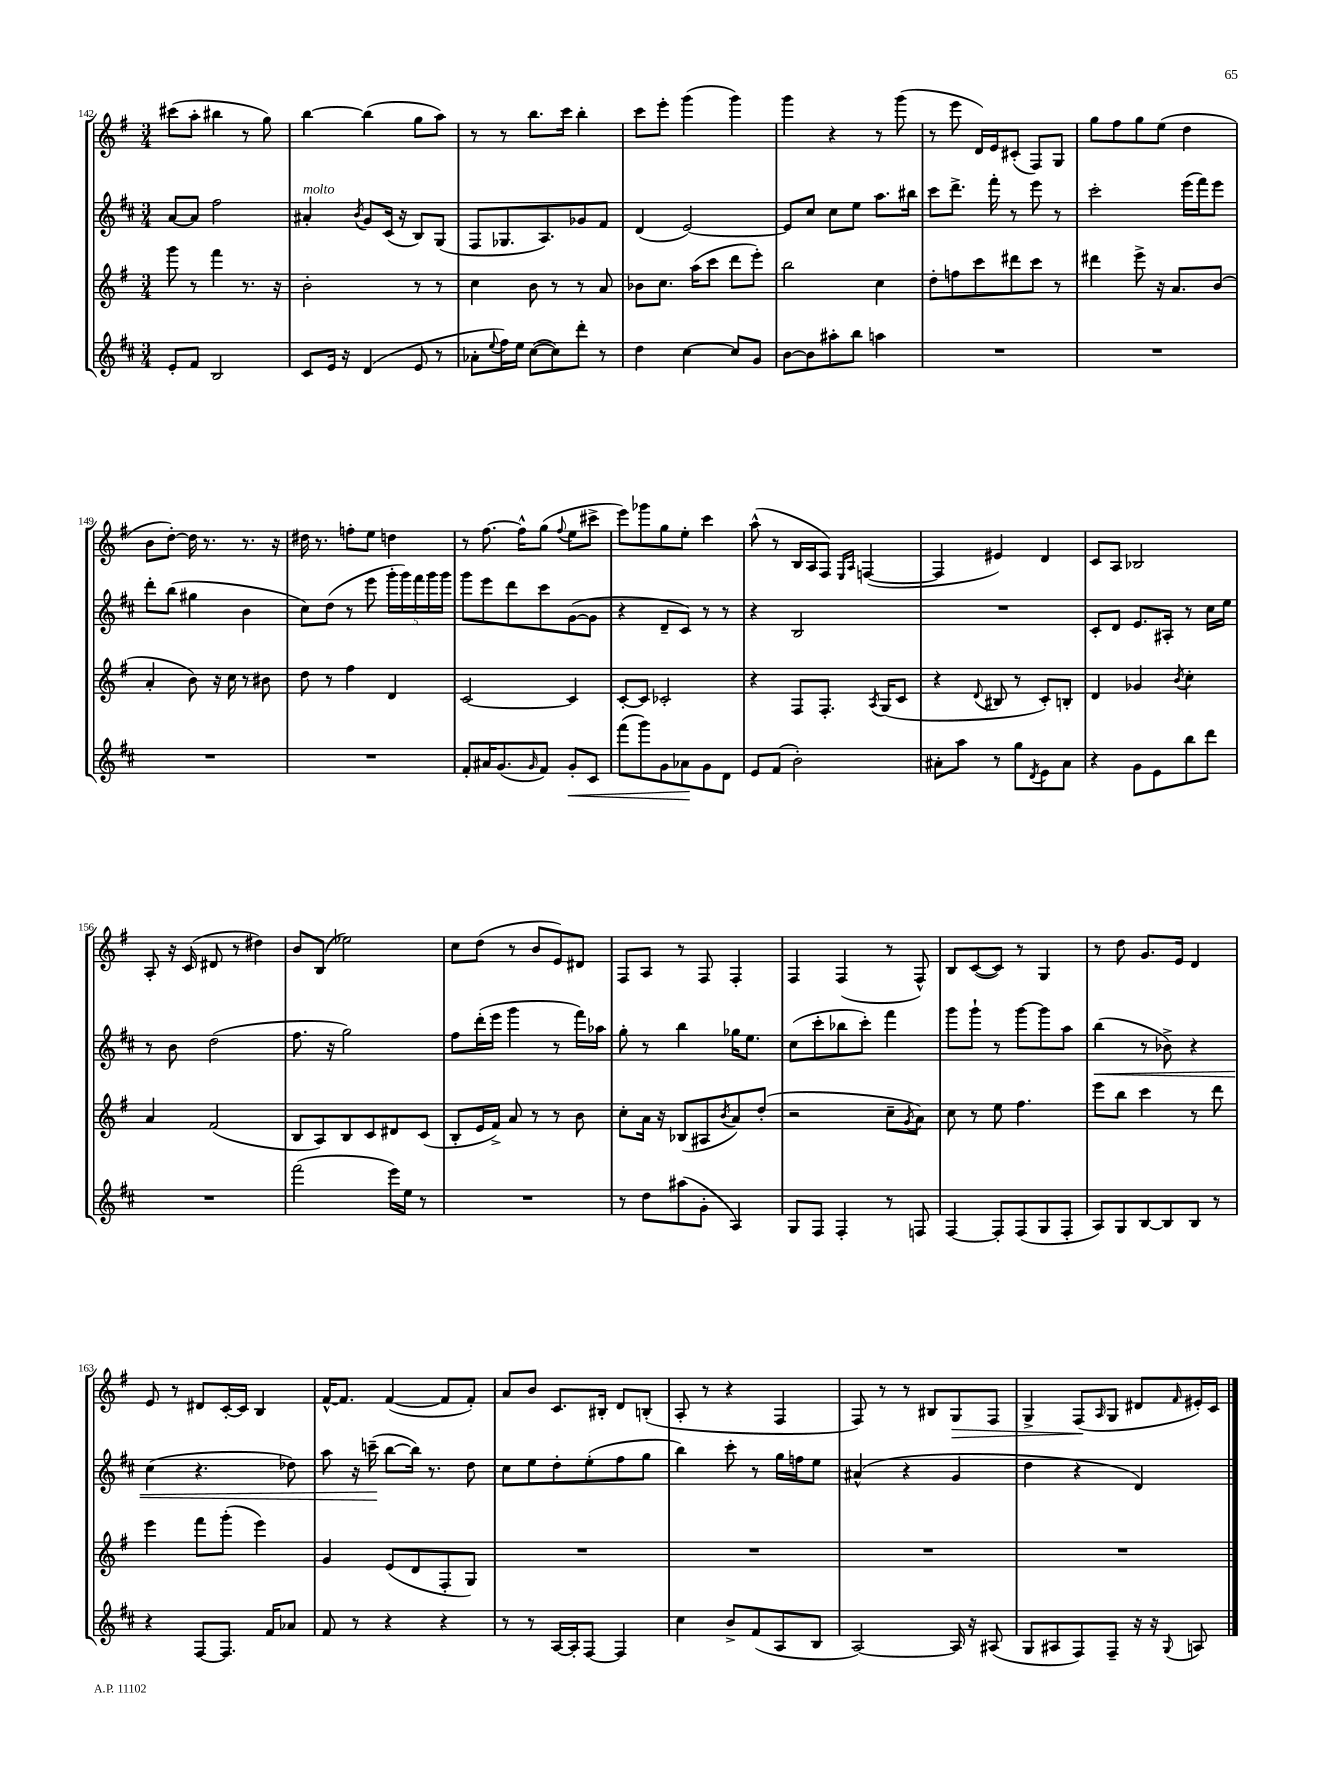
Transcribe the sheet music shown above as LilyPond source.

<<
\new StaffGroup <<
\new Staff = "s0" {
    \clef treble \key g \major \numericTimeSignature \time 3/4
    cis'''8( a''8-. bis''4 r8 g''8) |
    b''4~ b''4( g''8 a''8) |
    r8 r8 b''8. c'''16 b''4-. |
    c'''8 e'''8-. g'''4( g'''4) |
    g'''4 r4 r8 g'''8( |
    r8 e'''8 d'16) e'16 cis'8-.( fis8) g8 |
    g''8 fis''8 g''8 e''8( d''4 |
    b'8 d''8~-.) d''16 r8. r8. r16 |
    dis''16 r8. f''8-. e''8 d''4 |
    r8 fis''8.~ fis''16-^ g''8( \appoggiatura { fis''8 } e''8 cis'''8-> |
    e'''8) ges'''8 g''8 e''8-. c'''4 |
    a''8-^( r8 b16 a16 fis8) \grace { e16 a16 } f4~( |
    f4 eis'4) d'4 |
    c'8 a8 bes2 |
    a8-. r16 c'16( dis'8 r8 dis''4) |
    b'8 b8( ees''2) |
    c''8 d''8( r8 b'8 e'8) dis'8 |
    fis8 a8 r8 fis8 fis4-. |
    fis4 fis4( r8 fis8-^) |
    b8 c'8~( c'8) r8 g4 |
    r8 d''8 g'8. e'16 d'4 |
    e'8 r8 dis'8 c'16~-. c'16 b4 |
    fis'16~-^ fis'8. fis'4~( fis'8 fis'8-.) |
    a'8 b'8 c'8. bis16-. d'8 b8-.( |
    a8-. r8 r4 fis4 |
    fis8) r8 r8 bis8 g8\> fis8 |
    g4-> fis8\!( \grace { a16 } g8 dis'8 \grace { fis'16 } eis'16-.) c'16 \bar "|." |
}
\new Staff = "s1" {
    \clef treble \key d \major \numericTimeSignature \time 3/4
    a'8~ a'8 fis''2 |
    ais'4-.^\markup { \italic "molto" } \acciaccatura { b'8 } g'8 cis'16( r16 b8) g8( |
    fis8 ges8. a8.) ges'8 fis'8 |
    d'4( e'2~) |
    e'8 cis''8 cis''8 e''8 a''8. bis''16 |
    cis'''8 d'''8.-> fis'''16-. r8 e'''8 r8 |
    cis'''2-. e'''16( fis'''16) e'''8 |
    d'''8-. b''8( gis''4 b'4 |
    cis''8) d''8( r8 e'''8 \tuplet 5/4 { g'''16-. g'''16) fis'''16 g'''16 g'''16 } |
    g'''8 e'''8 d'''8 cis'''8 g'8~( g'8 |
    r4 d'8-- cis'8) r8 r8 |
    r4 b2 |
    R2. |
    cis'8-. d'8 e'8. ais16-. r8 cis''16 e''16 |
    r8 b'8 d''2( |
    fis''8. r16 g''2) |
    fis''8 d'''16-.( e'''16 g'''4 r8 fis'''16) aes''16 |
    g''8-. r8 b''4 ges''16 e''8. |
    cis''8( cis'''8-. bes''8 cis'''8-.) fis'''4 |
    g'''8 g'''8-! r8 g'''8~ g'''8 a''8 |
    b''4\<( r8 bes'8->) r4 |
    cis''4( r4. des''8) |
    a''8 r16 c'''16--\!( b''8~ b''16) r8. d''8 |
    cis''8 e''8 d''8-. e''8-.( fis''8 g''8 |
    b''4) cis'''8-. r8 g''16 f''16 e''8 |
    ais'4-^( r4 g'4 |
    d''4 r4 d'4) \bar "|." |
}
\new Staff = "s2" {
    \clef treble \key g \major \numericTimeSignature \time 3/4
    g'''8 r8 fis'''4 r8. r16 |
    b'2-. r8 r8 |
    c''4 b'8 r8 r8 a'8 |
    bes'8 c''8. a''16( c'''8 d'''8 e'''8-.) |
    b''2 c''4 |
    d''8-. f''8 c'''8 dis'''8 c'''8 r8 |
    dis'''4 e'''8-> r16 a'8. b'8( |
    a'4-. b'8) r16 c''16 r8 bis'8 |
    d''8 r8 fis''4 d'4 |
    c'2~ c'4 |
    c'8~-. c'8 ces'2-. |
    r4 fis8 fis8.-. \acciaccatura { a8 } g16( c'8 |
    r4 \appoggiatura { d'8 } bis8 r8 c'8-.) b8-. |
    d'4 ges'4 \acciaccatura { b'8 } c''4-. |
    a'4 fis'2( |
    b8 a8) b8 c'8 dis'8 c'8( |
    b8-. e'16 fis'16->) a'8 r8 r8 b'8 |
    c''8-. a'16 r16 bes8( ais8 \acciaccatura { b'8 } a'8) d''8-.( |
    r2 c''8-- \acciaccatura { g'8 } a'8) |
    c''8 r8 e''8 fis''4. |
    e'''8 b''8 c'''4 r8 d'''8 |
    e'''4 fis'''8 g'''8-.( e'''4) |
    g'4 e'8( d'8 fis8-. g8) |
    R2. |
    R2. |
    R2. |
    R2. \bar "|." |
}
\new Staff = "s3" {
    \clef treble \key d \major \numericTimeSignature \time 3/4
    e'8-. fis'8 b2 |
    cis'8 e'16 r16 d'4( e'8 r8 |
    aes'8-. \appoggiatura { e''8 } fis''16) e''16 cis''8~( cis''8) d'''8-. r8 |
    d''4 cis''4~ cis''8 g'8 |
    b'8~ b'8 ais''8-. b''8 a''4 |
    R2. |
    R2. |
    R2. |
    R2. |
    fis'8-. ais'16 g'8.( \grace { g'16 } fis'8) g'8-.\< cis'8 |
    fis'''8( g'''8) g'8 aes'8\! g'8 d'8 |
    e'8 fis'8( b'2-.) |
    ais'8-. a''8 r8 g''8 \acciaccatura { d'8 } e'8 ais'8 |
    r4 g'8 e'8 b''8 d'''8 |
    R2. |
    fis'''2( e'''16) e''16 r8 |
    R2. |
    r8 d''8 ais''8( g'8-. a4) |
    g8 fis8 fis4-. r8 f8 |
    fis4~ fis8-. fis8( g8 fis8-. |
    a8) g8 b8~ b8 b8 r8 |
    r4 fis8~ fis8. fis'16 aes'8 |
    fis'8 r8 r4 r4 |
    r8 r8 a16~ a16-. fis8~ fis4 |
    cis''4 b'8-> fis'8( a8 b8 |
    a2~) a16 r16 ais8( |
    g8 ais8 fis8) fis8-- r16 r16 \appoggiatura { g8 } a8 \bar "|." |
}
>>
>>
\layout { \context { \Score currentBarNumber = #142 } }
